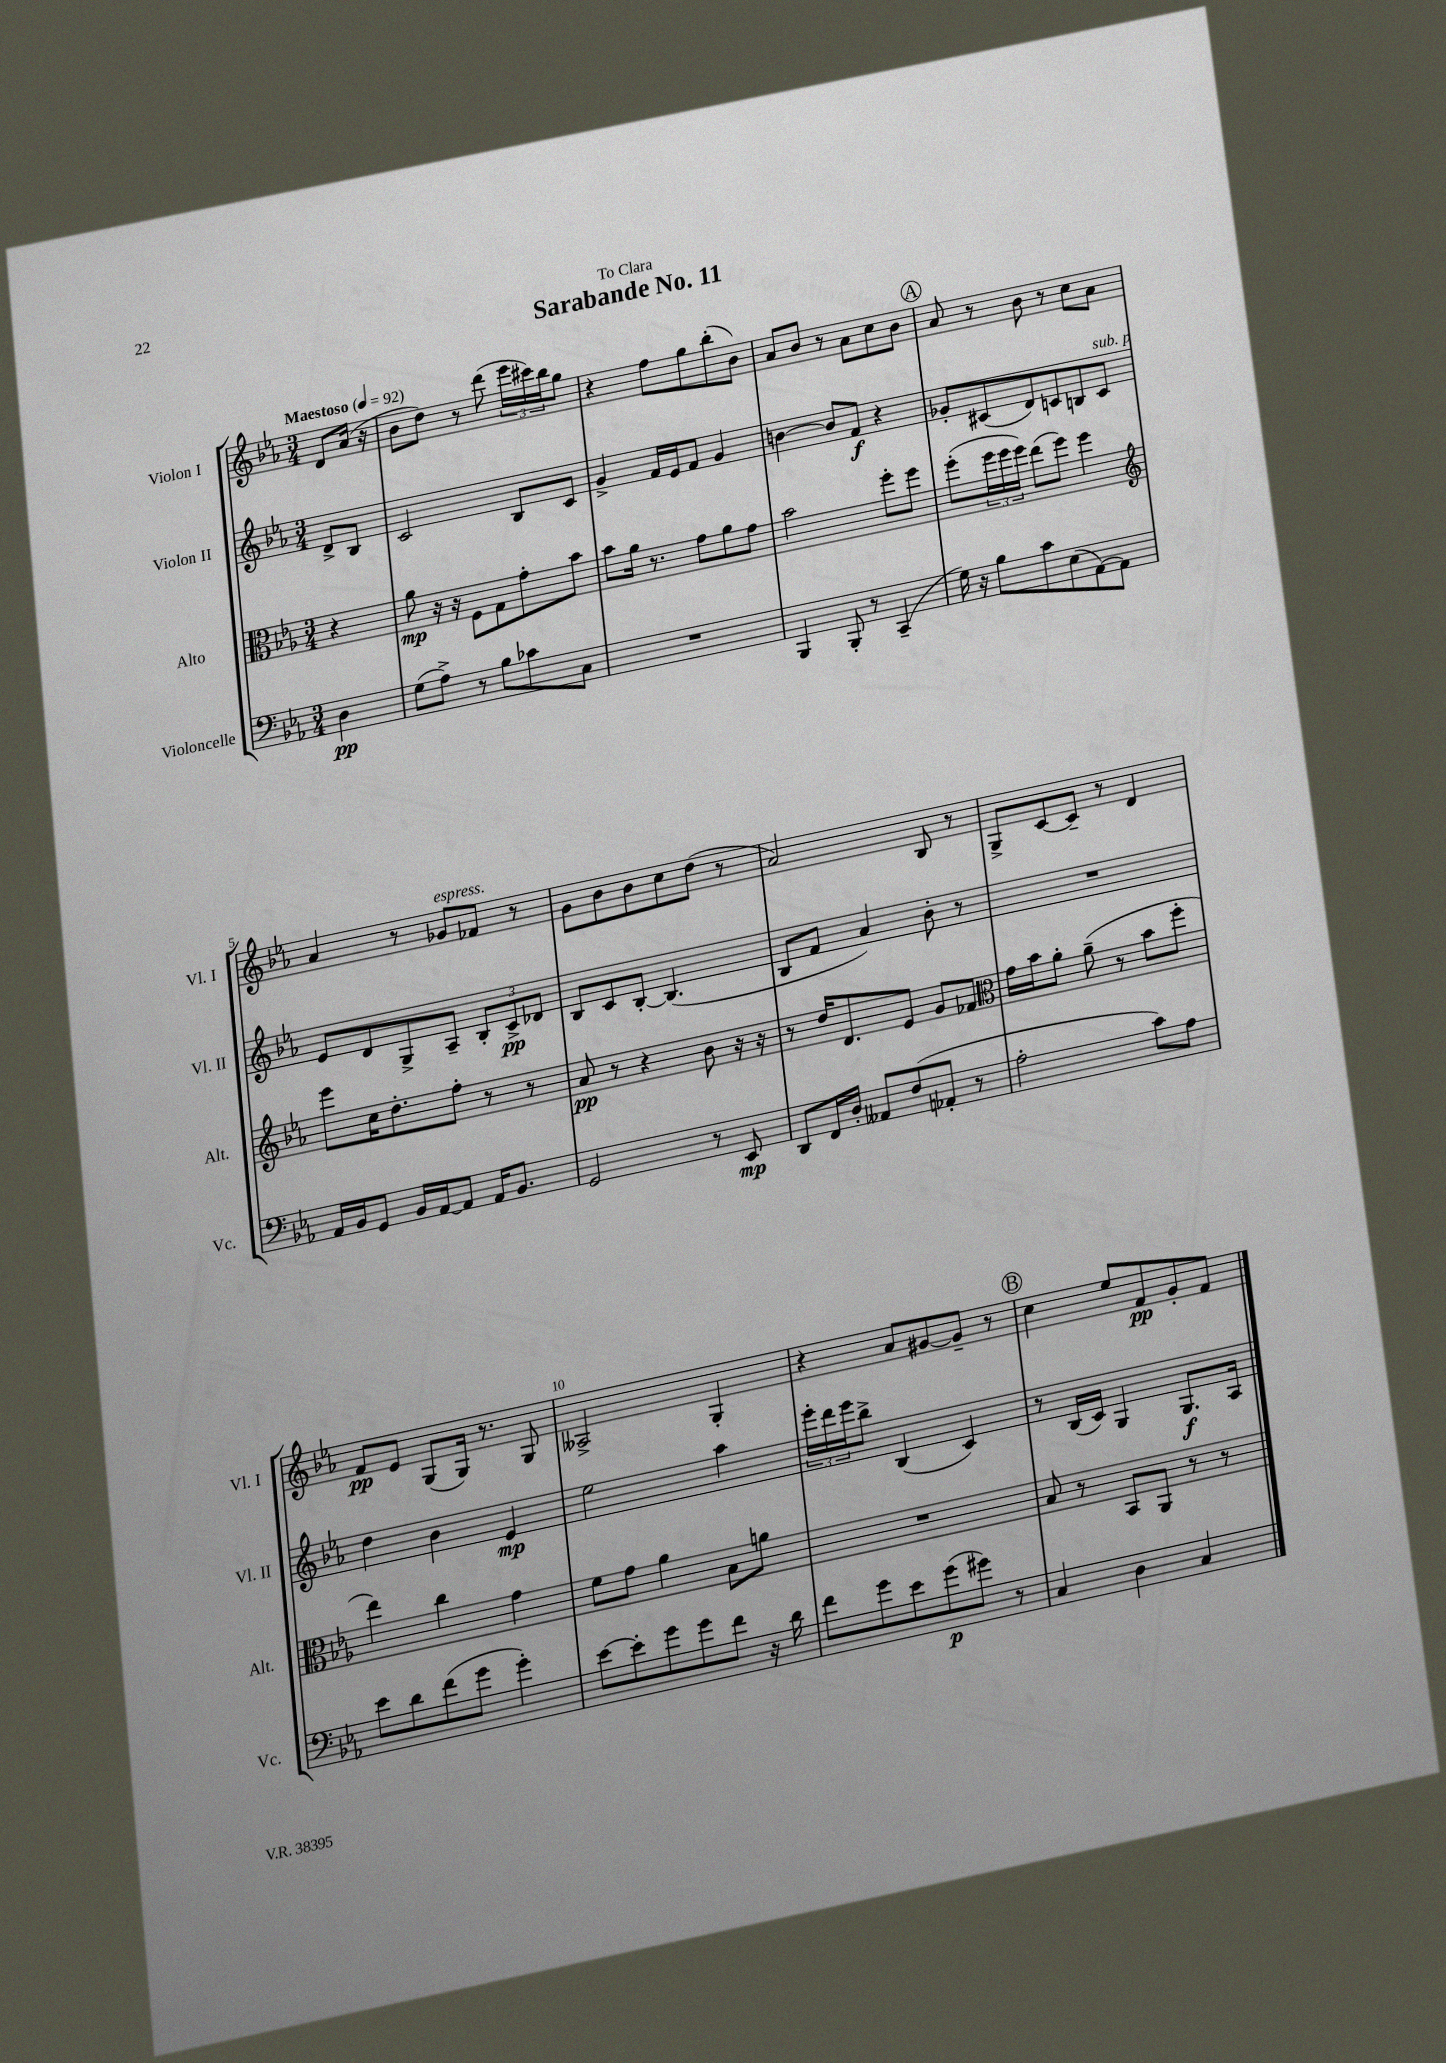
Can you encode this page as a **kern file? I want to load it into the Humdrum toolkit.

**kern	**kern	**kern	**kern
*staff4	*staff3	*staff2	*staff1
*clefF4	*clefC3	*clefG2	*clefG2
*k[b-e-a-]	*k[b-e-a-]	*k[b-e-a-]	*k[b-e-a-]
*M3/4	*M3/4	*M3/4	*M3/4
*MM92	*MM92	*MM92	*MM92
4D	4r	8d^	8d
.	.	8B-	(16a-
.	.	.	16r
=	=	=	=
(8G	8a-	2c	8b-
8A-^)	16r	.	8dd)
.	16r	.	.
8r	8F	.	8r
8B-	8G	.	(8ddd
8c-	8g'	8B-	24eee-
.	.	.	24ccc#)
.	.	.	24bb-
8C	8b-	8c	8gg
=	=	=	=
2.r	8b-	4g^	4r
.	16a-	.	.
.	8.r	.	.
.	.	16f	8ff
.	.	16e-	.
.	8g	8f	8gg
.	8a-	4g	(8bb-'
.	8g	.	8b-)
=	=	=	=
4BBB-	2b-	[4b	8a-
.	.	.	8b-
8BBB-'	.	8b]	8r
8r	.	8f	8a-
(4CC~	8ff'	4r	8cc
.	8ff	.	8b-
=	=	=	=
16G)	(8ff'	8g-'	8a-
16r	.	.	.
8B-	24ff	(8c#	8r
.	24ff	.	.
.	24ff)	.	.
8c	(8ee-	8d)	8b-
(8E-	8ff)	8c	8r
[8AA-)	4ff	8B	8cc
8AA-]	.	8c	8a-
=	=	=	=
*	*clefG2	*	*
16AA-	8eee-	8e-	4a-
16BB-	.	.	.
8GG	16cc	8d	.
.	8.dd'	.	.
16BB-	.	8G^	8r
[16AA-	.	.	.
8AA-]	8ff'	8A-~	8g-
16AA-	8r	12B-'	8f-
8.BB-	.	.	.
.	.	12c^	.
.	8r	.	8r
.	.	12d-	.
=	=	=	=
2GG	8a-	8B-	8g
.	8r	8c	8b-
.	4r	[8B-'	8b-
.	.	(4.B-]	8cc
8r	8b-	.	(8dd
8EE-	16r	.	8r
.	16r	.	.
=	=	=	=
8DD	8r	8B-	2a-)
16FF	16dd	8f	.
16D'	8.d	.	.
8AA--	.	4a-)	.
(8F	8e-	.	.
8AA-'	8g	8b-'	8B-
8r	8f-	8r	8r
=	=	=	=
*	*clefC3	*	*
2A-'	16g	2.r	8G^
.	16b-	.	.
.	8a-'	.	[8c
.	(8a-~	.	8c~]
.	8r	.	8r
8c)	8b-	.	4d
8A-	8ff'	.	.
=	=	=	=
8e-	4ee-)	4dd	8f
8d	.	.	8e-
(8f	4cc	4b-	(8G
8g	.	.	16G)
.	.	.	8.r
4g')	4g	4e-	.
.	.	.	8G
=	=	=	=
[8e-	8f	2ee-	2A--^
8e-']	8g	.	.
8g	4a-	.	.
8g	.	.	.
8f	8B-	4aa-	4G'
16r	8a	.	.
16d	.	.	.
=	=	=	=
8f	2.r	24eee-'	4r
.	.	24ddd	.
.	.	24eee-	.
8g	.	8bb-^	.
8e-	.	(4B-	8a-
(8g	.	.	[8g#
8g#)	.	4c)	8g#~]
8r	.	.	8r
=	=	=	=
4C	8B-	8r	4cc
.	8r	(16B-	.
.	.	16c)	.
4D	8BB-	4G	8ee-
.	8AA-	.	8f
4C	8r	8.G	8g'
.	8r	.	8f
.	.	16A-	.
==	==	==	==
*-	*-	*-	*-
